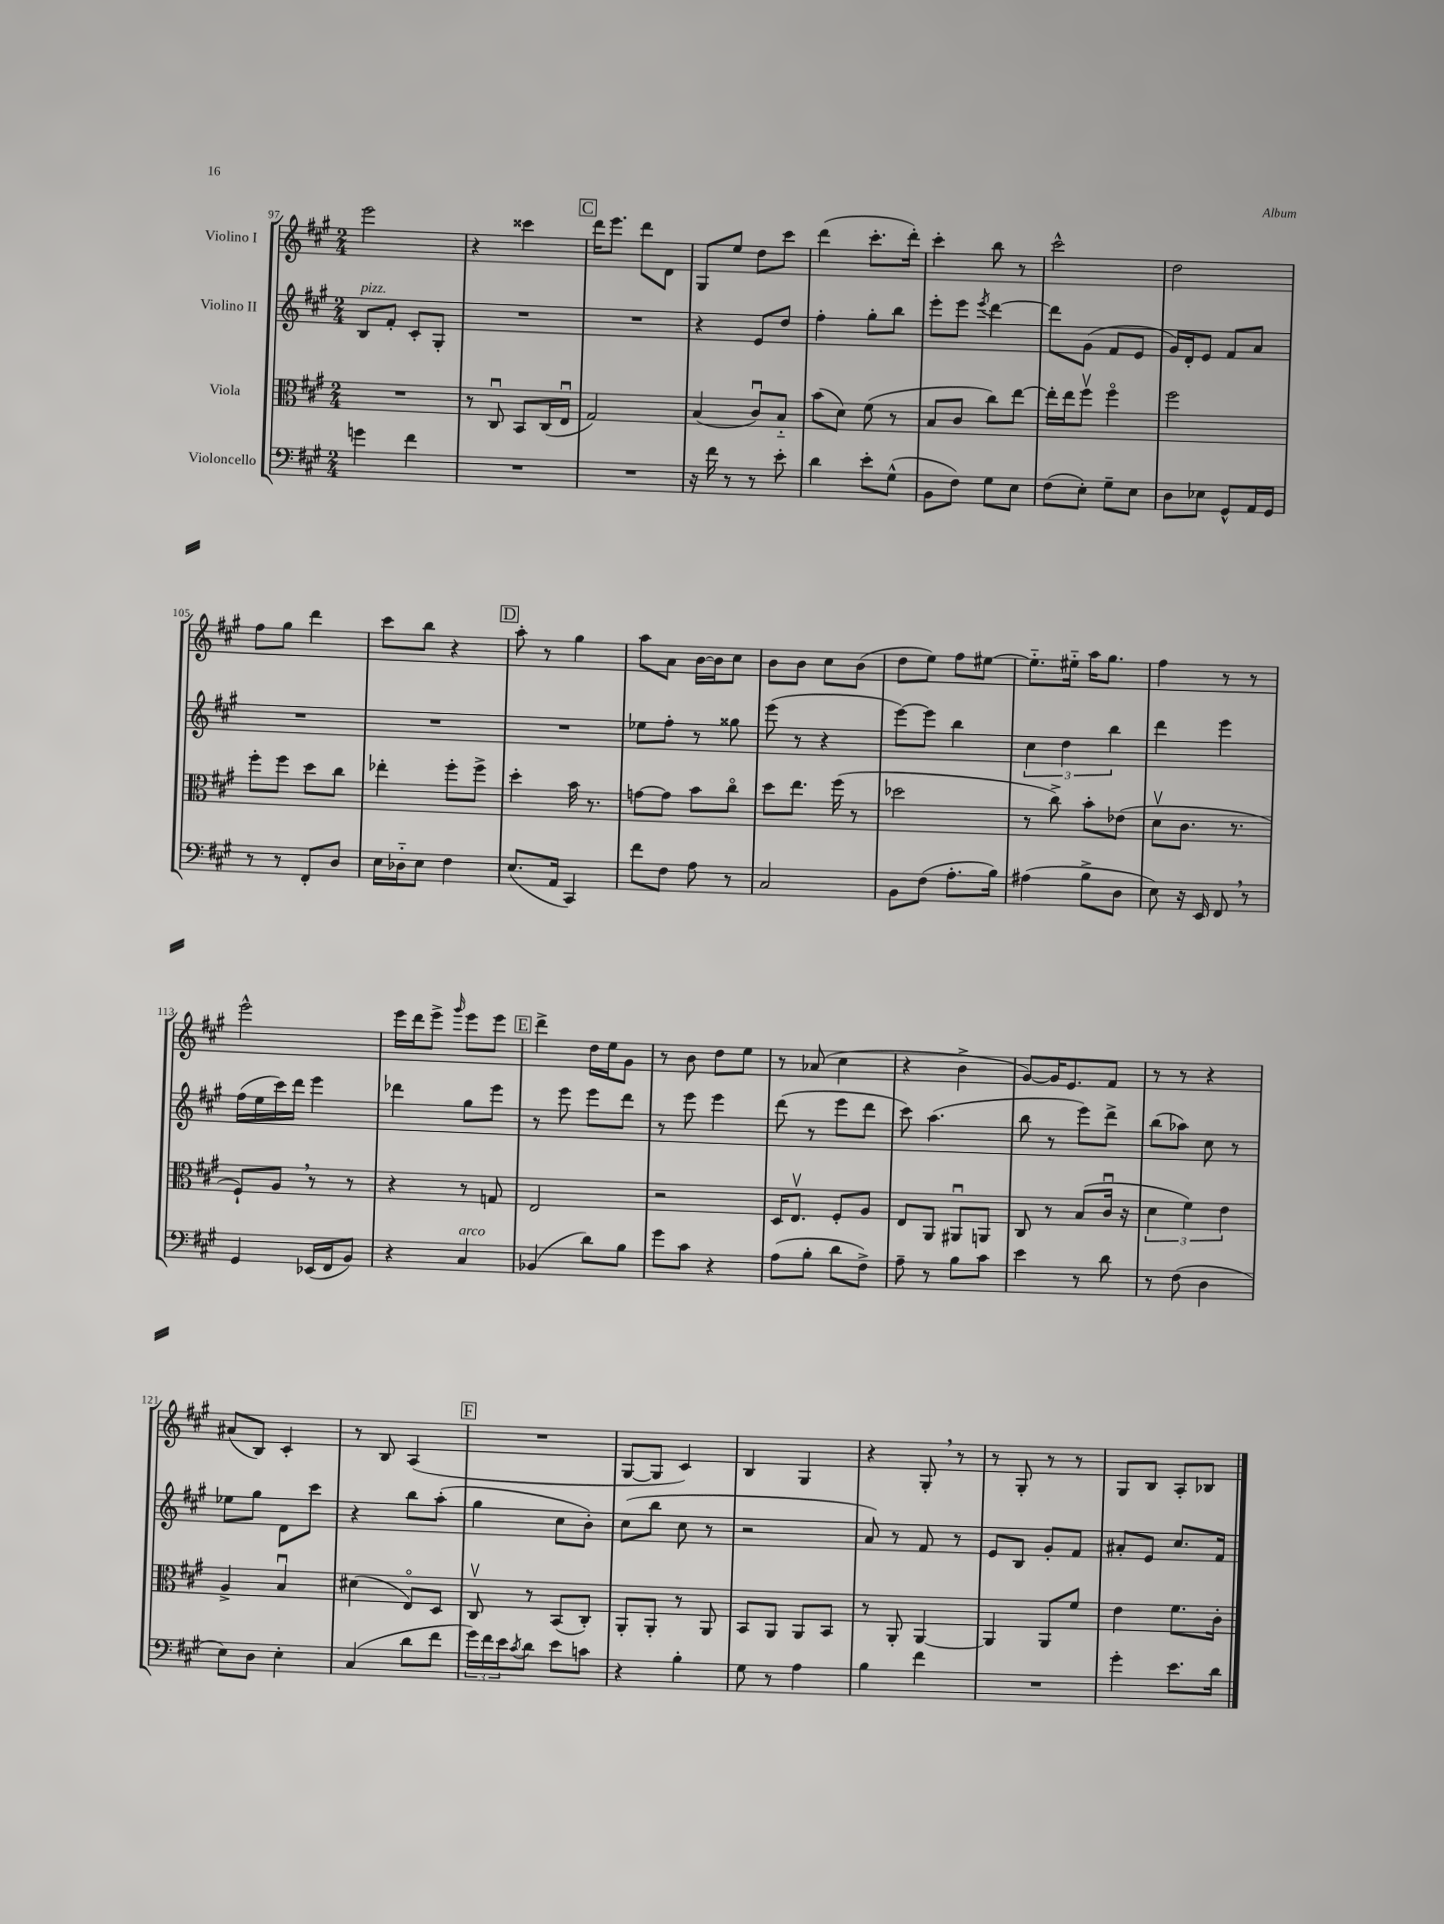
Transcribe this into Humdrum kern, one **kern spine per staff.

**kern	**kern	**kern	**kern
*staff4	*staff3	*staff2	*staff1
*clefF4	*clefC3	*clefG2	*clefG2
*k[f#c#g#]	*k[f#c#g#]	*k[f#c#g#]	*k[f#c#g#]
*M2/4	*M2/4	*M2/4	*M2/4
4g\	2r	8B/L	2eee\
.	.	8f#'/J	.
4f#\	.	8c#'/L	.
.	.	8G#'/J	.
=	=	=	=
2r	8r	2r	4r
.	8C#u/	.	.
.	8BB/L	.	4ccc##\
.	(16C#/L	.	.
.	16Eu/JJ	.	.
=	=	=	=
2r	2G#/)	2r	16ddd\LK
.	.	.	8.eee\J
.	.	.	8ddd\L
.	.	.	8d\J
=	=	=	=
16r	(4B/	4r	8G#/L
16f#\	.	.	.
8r	.	.	8ee/J
8r	8c#u/L)	8e/L	8dd\L
8e'\	8B'~/J	8dd/J	8ccc#\J
=	=	=	=
4d\	(8b\L	4ff#'\	(4ddd\
.	8d\J)	.	.
8e'\L	(8f#\	8gg#'\L	8.ccc#'\L
(8G#^^\J	8r	8bb\J	.
.	.	.	16ddd'\Jk)
=	=	=	=
8BB\L	8B/L	8eee'\L	4ccc#'\
8F#\J)	8c#/J	8eee\J	.
.	.	8qeee/	.
8G#\L	8cc#\L)	[4ddd\	8bb\
8E\J	[8ee\J	.	8r
=	=	=	=
(8F#\L	16ee'\]LL	8ddd\]L	2ccc#^^\
.	16ee\J	.	.
8E'\J)	8ff#v\J	(8g#\J	.
8G#~\L	4ff#o\	8f#/L	.
8E\J	.	8e/J	.
=	=	=	=
8D\L	2ff#\	16g#/LL)	2dd\
.	.	16d'/J	.
8E-\J	.	8e/J	.
8GG#^^/L	.	8f#/L	.
16AA/L	.	8a/J	.
16GG#/JJ	.	.	.
=	=	=	=
8r	8ff#'\L	2r	8ff#\L
8r	8ff#\J	.	8gg#\J
8FF#'/L	8dd\L	.	4ddd\
8D/J	8cc#\J	.	.
=	=	=	=
16E\LL	4ee-'\	2r	8ccc#\L
16D-'~\J	.	.	.
8E\J	.	.	8bb\J
4F#\	8ff#'\L	.	4r
.	8ff#^\J	.	.
=	=	=	=
(8.E/L	4dd'\	2r	8aa'\
.	.	.	8r
16AA/Jk	.	.	.
4CC#/)	16b\	.	4gg#\
.	8.r	.	.
=	=	=	=
8f#\L	[8g\L	8ee-\L	8aa\L
8F#\J	8g\]J	8ff#'\J	8a\J
8A\	8b\L	8r	[16b\LL
.	.	.	16b\]J
8r	8cc#o\J	8gg##\	8cc#\J
=	=	=	=
2C#/	8dd\L	(8eee\	8b\L
.	8.ee\J	8r	8b\J
.	.	4r	8cc#\L
.	(16ff#\	.	.
.	8r	.	(8b\J
=	=	=	=
8BB\L	2dd-\	[8eee\L)	8dd\L
(8F#\J	.	8eee\]J	8ee\J)
8.A'\L	.	4bb\	8ff#\L
.	.	.	[8ee#\J
16B\Jk)	.	.	.
=	=	=	=
(4A#\	8r	6cc#\	8.ee#'~\]L
.	8cc#^\)	.	.
.	.	6dd\	.
.	.	.	16ee#'~\Jk
8B^\L	8b'\L	.	16aa\LK
.	.	.	8.gg#\J
.	.	6bb\	.
8D\J	(8e-\J	.	.
=	=	=	=
8E\)	8dv\L	4ddd\	4ff#\
16r	8.c#\J	.	.
16EE/	.	.	.
8FF#/	.	4eee\	8r
.	8.r	.	.
8r	.	.	8r
=	=	=	=
4GG#/	8F#`/L)	(16ff#\LL	2eee^^\
.	.	16ee\	.
.	8A/J	16ccc#\)	.
.	.	16ddd\JJ	.
(16EE-/LL	8r	4eee\	.
16FF#/J	.	.	.
8BB/J)	8r	.	.
=	=	=	=
4r	4r	4ddd-\	16eee\LL
.	.	.	16ddd\J
.	.	.	8eee^\J
.	.	.	16qqggg#/
4C#/	8r	8gg#\L	8eee\L
.	8G/	8eee\J	8eee\J
=	=	=	=
(4BB-/	2E/	8r	4ddd^\
.	.	8eee\	.
8d\L)	.	8eee\L	16dd\LL
.	.	.	16ee\J
8B\J	.	8ddd\J	8g#\J
=	=	=	=
8g#\L	2r	8r	8r
8c#\J	.	8eee\	8b\
4r	.	4eee\	8dd\L
.	.	.	8ee\J
=	=	=	=
(8A\L	16D/LK	(8ddd\	8r
.	8.Ev/J	.	.
8B'\J	.	8r	(8a-/
8d\L	8F#'/L	8eee\L	4cc#\
8F#^\J)	8A/J	8ddd\J	.
=	=	=	=
8A~\	8E/L	8ccc#\)	4r
8r	8AA/J	(4.aa\	.
8B\L	8AA#u/L	.	4b^\
8c#\J	8AA/J	.	.
=	=	=	=
4e\	8C#/	8bb\	[8g#/L)
.	8r	8r	16g#/]K
.	.	.	8.e/
8r	(8B/L	8eee\L)	.
8d\	16c#u/Jk	8ddd^\J	8f#/J
.	16r	.	.
=	=	=	=
8r	6d\	(8bb\L	8r
(8F#\	.	8aa-\J)	8r
.	6f#\)	.	.
4D\	.	8cc#\	4r
.	6e\	.	.
.	.	8r	.
=	=	=	=
8E\L)	4A^/	8ee-\L	(8a#/L
8D\J	.	8gg#\J	8B/J)
4E'\	4Bu/	8d\L	4c#'/
.	.	8ccc#\J	.
=	=	=	=
(4C#/	(4d#\	4r	8r
.	.	.	8B/
8d\L	8Eo/L)	8bb\L	(4A/
8f#\J	8D/J	(8aa'\J	.
=	=	=	=
24g#\LL)	8C#v/	4gg#\	2r
24f#\	.	.	.
24e\J	.	.	.
8qc#/	.	.	.
8d\J	8r	.	.
8e\L	(8BB/L	8cc#\L	.
8c\J	8C#'/J)	8b'\J)	.
=	=	=	=
4r	8AA'/L	(8cc#\L	[8G#/L
.	8AA'/J	8bb\J	8G#/]J
4B'\	8r	8cc#\	4c#/)
.	8AA/	8r	.
=	=	=	=
8G#\	8BB/L	2r	4B/
8r	8AA/J	.	.
4A\	8AA/L	.	4G#/
.	8BB/J	.	.
=	=	=	=
4B\	8r	8a/)	4r
.	8AA'/	8r	.
4f#\	[4AA/	8f#/	8G#'/
.	.	8r	8r
=	=	=	=
2r	4AA/]	8e/L	8r
.	.	8B/J	8G#'/
.	8AA/L	8g#'/L	8r
.	8f#/J	8f#/J	8r
=	=	=	=
4g#'\	4e\	8a#'/L	8G#/L
.	.	8e/J	8B/J
8.e\L	8.f#\L	8.cc#/L	8A'/L
.	.	.	8B-/J
16d\Jk	16c#'\Jk	16f#/Jk	.
==	==	==	==
*-	*-	*-	*-
